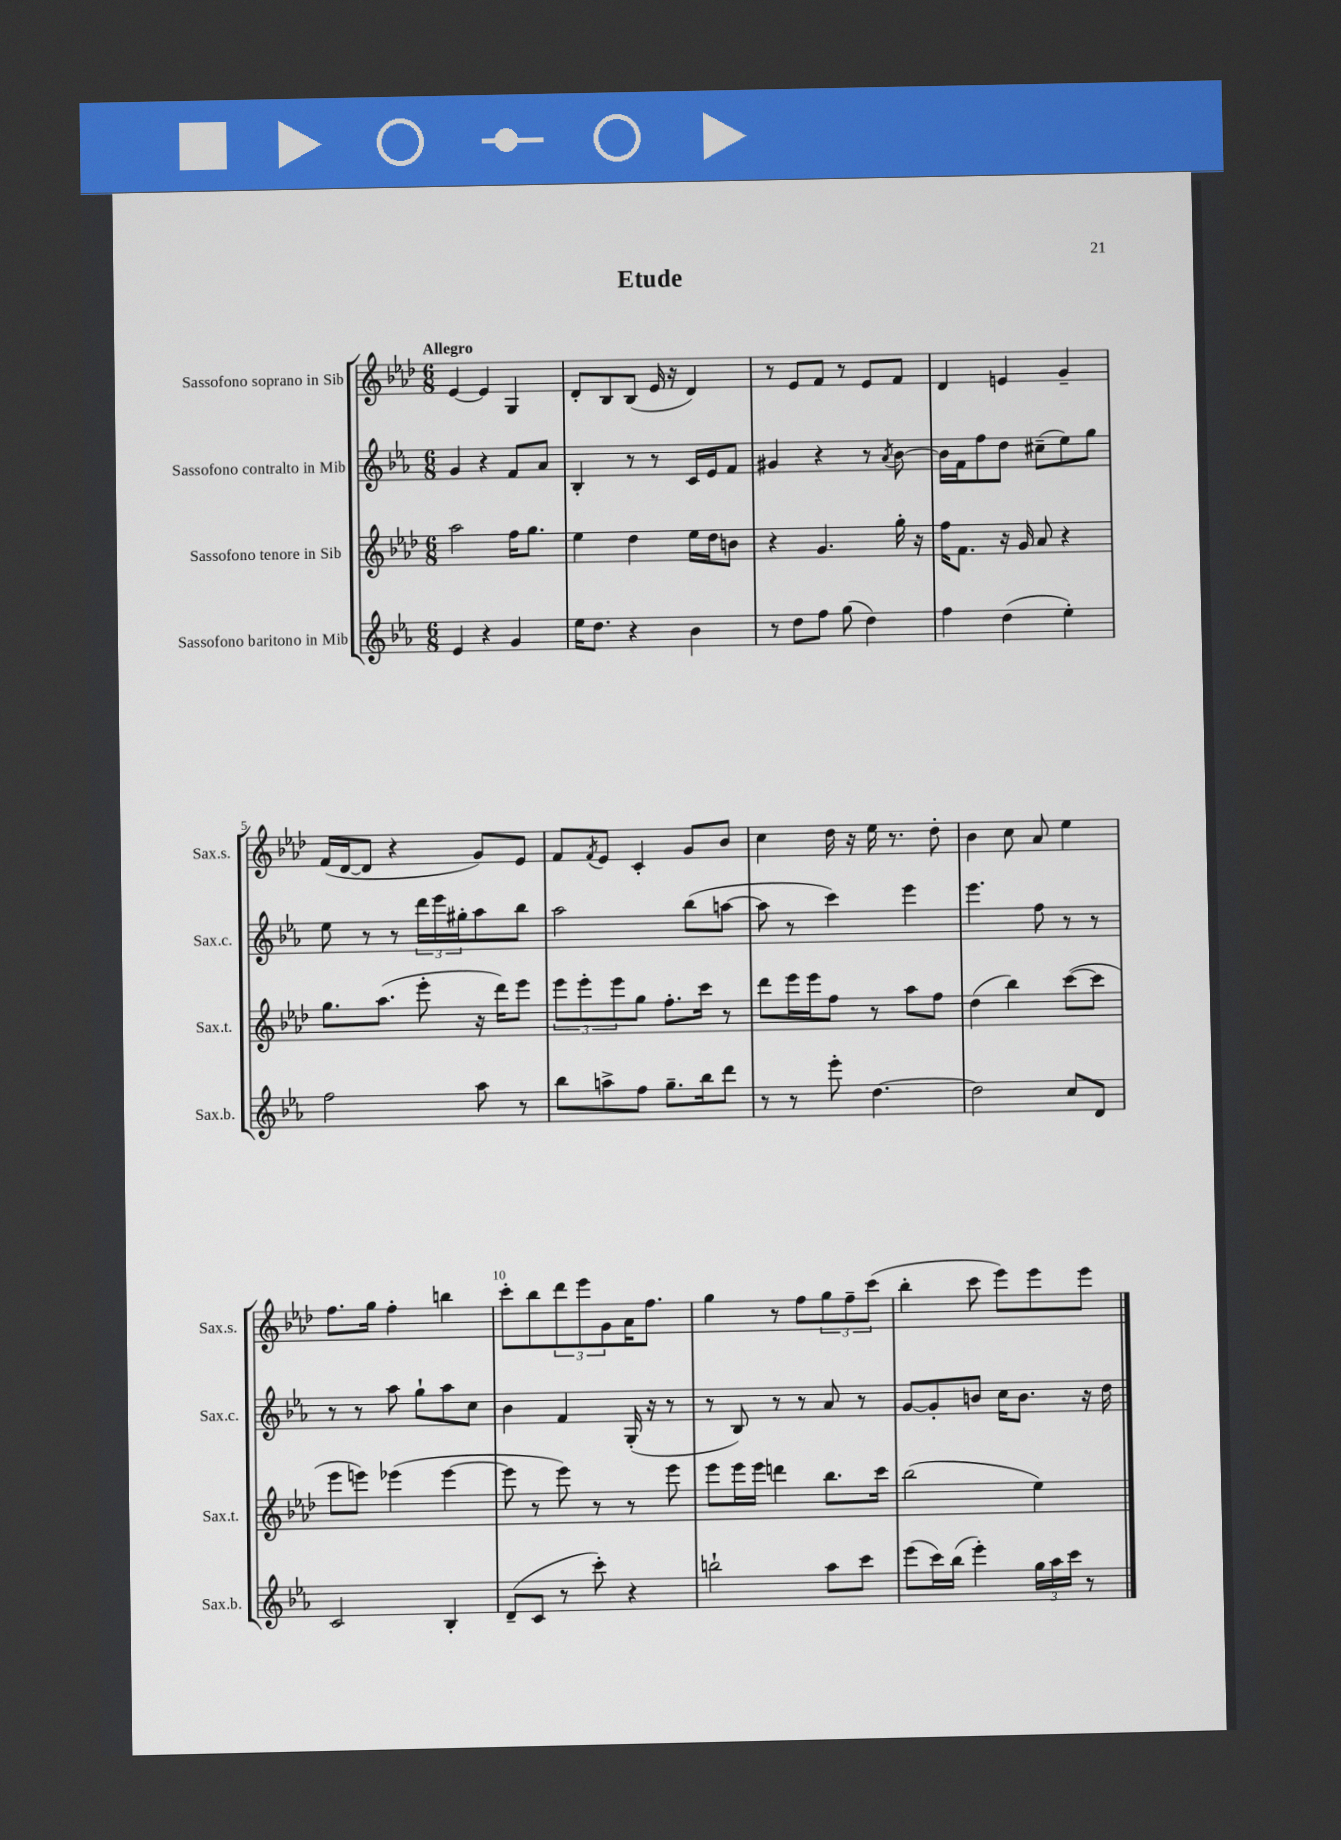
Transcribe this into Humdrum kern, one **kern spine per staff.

**kern	**kern	**kern	**kern
*staff4	*staff3	*staff2	*staff1
*clefG2	*clefG2	*clefG2	*clefG2
*k[b-e-a-]	*k[b-e-a-d-]	*k[b-e-a-]	*k[b-e-a-d-]
*M6/8	*M6/8	*M6/8	*M6/8
4e-	2aa-	4g	[4e-
4r	.	4r	4e-]
4g	16ff	8f	4G
.	8.gg	.	.
.	.	8a-	.
=	=	=	=
16ee-	4ee-	4B-'	8d-'
8.dd	.	.	.
.	.	.	8B-
4r	4dd-	8r	(8B-
.	.	8r	16e-
.	.	.	16r
4b-	16ee-	16c	4d-)
.	16dd-	16e-	.
.	8b	8f	.
=	=	=	=
8r	4r	4g#	8r
8dd	.	.	8e-
8ff	4.g	4r	8f
(8gg	.	.	8r
4dd)	.	8r	8e-
.	.	8qa-	.
.	16gg'	[8b-	8f
.	16r	.	.
=	=	=	=
4ff	16ff	16b-]	4d-
.	8.f	16f	.
.	.	8ff	.
(4dd	16r	8dd	4e
.	16g	.	.
.	8a-	(8cc#~	.
4ee-')	4r	8ee-)	4g~
.	.	8gg	.
=	=	=	=
2ff	8.gg	8ee-	(16f
.	.	.	[16d-
.	.	8r	8d-]
.	(8.aa-	.	.
.	.	8r	4r
.	8eee-'	24ddd	.
.	.	24eee-	.
.	.	24gg#'	.
8aa-	16r	8aa-	8g)
.	16ddd-)	.	.
8r	8eee-	8bb-	8e-
=	=	=	=
8bb-	12eee-	2aa-	8f
.	12eee-'	.	.
.	.	.	8qf
8aa^	.	.	8e-
.	12eee-	.	.
8ff	8gg	.	4c'
8.gg~	8.ff'	.	.
.	.	(8bb-	8g
16bb-	16ccc	.	.
8ddd	8r	[8aa	8b-
=	=	=	=
8r	8ddd-	8aa]	4cc
8r	16eee-	8r	.
.	16eee-	.	.
8eee-'	8ff	4ccc)	16dd-
.	.	.	16r
[4.dd	8r	.	16ee-
.	.	.	8.r
.	8aa-	4eee-	.
.	8ff	.	8dd-'
=	=	=	=
2dd]	(4dd-	4.eee-	4b-
.	4bb-)	.	8cc
.	.	8ff	8a-
8cc	([8ccc	8r	4ee-
8d	8ccc]	8r	.
=	=	=	=
2c	8eee-	8r	8.ff
.	8eee)	8r	.
.	.	.	16gg
.	(4eee-	8aa-	4ff'
.	.	8gg`	.
4B-'	[4eee-	8aa-	4bb
.	.	8cc	.
=	=	=	=
(8d~	8eee-]	4b-	8ccc'
8c	8r	.	8bb-
8r	8eee-)	4f	12ddd-
.	.	.	12eee-
8ccc')	8r	.	.
.	.	.	12g
4r	8r	(16G'	16a-
.	.	16r	8.ff
.	8eee-	8r	.
=	=	=	=
2bb`	8eee-	8r	4gg
.	16eee-	8B-)	.
.	16eee-	.	.
.	4ddd	8r	8r
.	.	8r	8ff
8aa-	8.bb-	8a-	12gg
.	.	.	12ff~
8ccc	.	8r	.
.	.	.	(12ccc
.	16ccc	.	.
=	=	=	=
(8eee-	(2bb-	[8g	4bb-'
16ccc)	.	8g']	.
(16bb-	.	.	.
4eee-')	.	8b	8ccc
.	.	16cc	8eee-)
.	.	8.b	.
24gg	4ee-)	.	8eee-
24aa-	.	.	.
24ccc	.	.	.
8r	.	16r	8eee-
.	.	16dd	.
==	==	==	==
*-	*-	*-	*-
